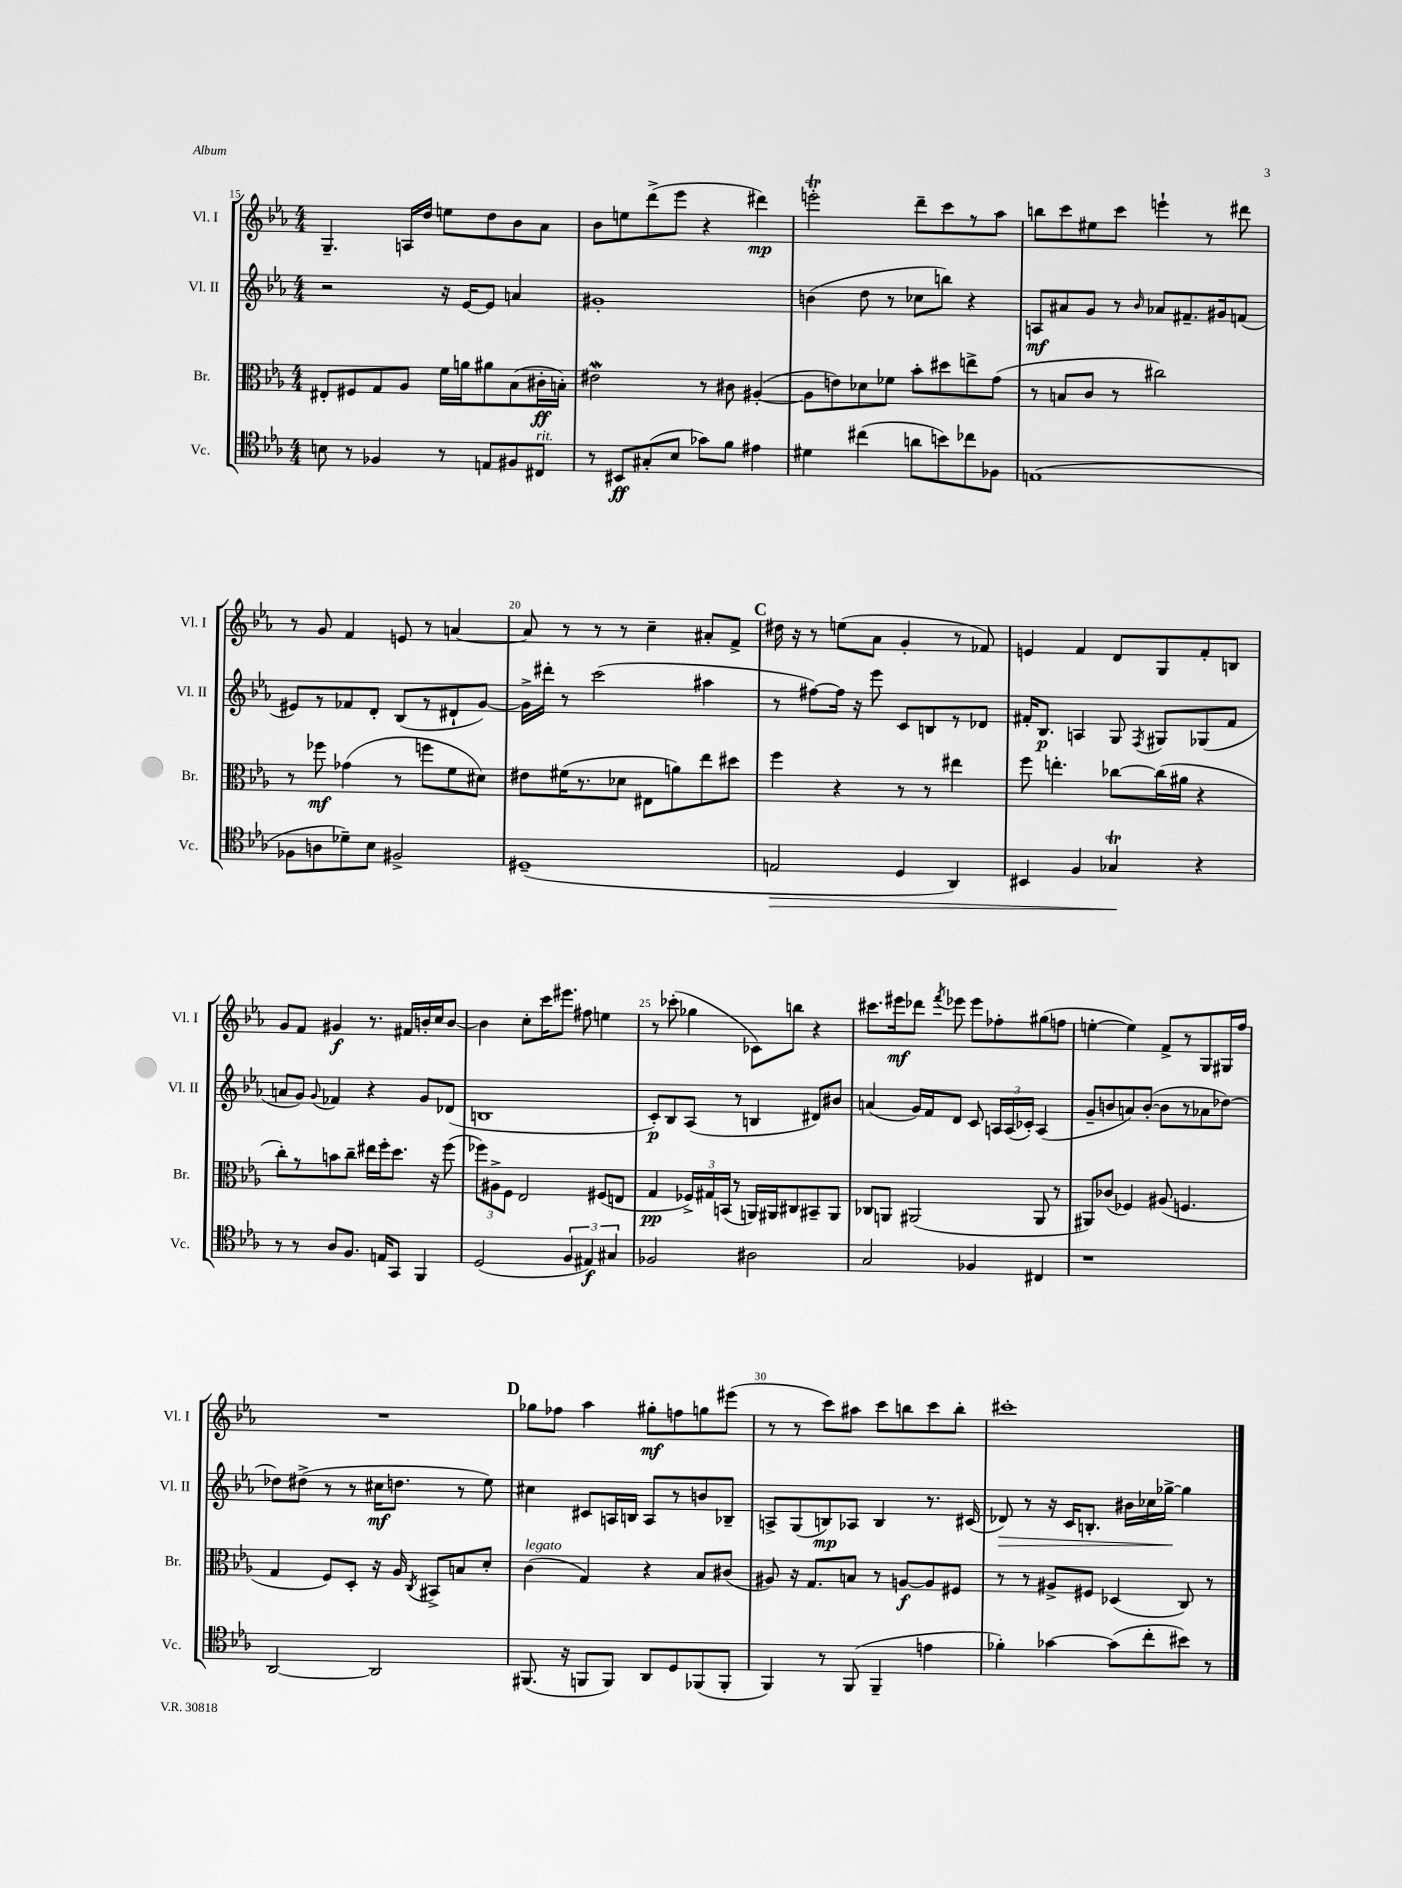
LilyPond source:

<<
\new StaffGroup <<
\new Staff = "s0" \with { instrumentName = "Vl. I" shortInstrumentName = "Vl. I" } {
    \clef treble \key ees \major \numericTimeSignature \time 4/4
    \autoBeamOff g4.-- a16[ d''16] e''8[ d''8 bes'8 aes'8] |
    bes'8[ e''8 d'''8->( ees'''8] r4 dis'''4\mp) |
    e'''2-.\trill d'''8[-- c'''8 r8 aes''8] |
    b''8[ c'''8 eis''8 c'''8] e'''4-! r8 dis'''8 |
    r8 g'8 f'4 e'8 r8 a'4~ |
    a'8 r8 r8 r8 c''4-- ais'8[-. f'8]-> |
    \mark \markup { \bold "C" } dis''16 r16 r8 e''8[( aes'8] g'4-. r8 fes'8) |
    e'4 f'4 d'8[ g8 f'8-. b8] |
    g'8[ f'8] gis'4\f r8. fis'16[ b'16-. c''16 b'8]~ |
    b'4 c''8[-. c'''16 eis'''8.] fis''8 e''4 |
    r8 ces'''8-.( ges''4 ces'8[) b''8] r4 |
    cis'''8.[ eis'''16\mf des'''8] \acciaccatura { f'''8 } ees'''8 ees'''8[ fes''8-. gis''8( f''8] |
    e''4~-. e''4) f'8[-> r8 g8 gis16 f''16] |
    R1 |
    \mark \markup { \bold "D" } ges''8[ fes''8] aes''4 gis''8[-.\mf f''8 g''8 eis'''8]( |
    r8 r8 c'''8[) ais''8] c'''8[ b''8 c'''8 b''8]-. |
    cis'''1-. \bar "|." |
}
\new Staff = "s1" \with { instrumentName = "Vl. II" shortInstrumentName = "Vl. II" } {
    \clef treble \key ees \major \numericTimeSignature \time 4/4
    \autoBeamOff r2 r16 ees'16[~ ees'8] a'4 |
    gis'1-. |
    b'4( d''8 r8 ces''8[ b''8]) r4 |
    a8[\mf ais'8 g'8] r8 \grace { bes'16 } aes'8[ fis'8.-- gis'16 f'8]( |
    eis'8[) r8 fes'8 d'8]-. bes8[( r8 dis'8-! g'8]~) |
    g'16[-> dis'''16]-. r8 c'''2( ais''4 |
    \mark \markup { \bold "C" } r8 fis''8[~) fis''16] r16 ees'''8 c'8[ b8 r8 des'8] |
    fis'16[-. bes8.]\p a4 g8 \acciaccatura { f8 } gis8[ ges8( fis'8] |
    a'8[ g'8]) \appoggiatura { g'8 } fes'4 r4 g'8[ des'8]( |
    b1 |
    c'8[-.\p) bes8 aes8]( r8 b4 dis'8[) bis'8] |
    a'4( g'16[) f'16 d'8] c'8 \tuplet 3/2 { a16[ a16( ces'16]-.) } a4( |
    g'8[-- b'8 a'8) b'8]~-.( b'8[ r8 aes'8 des''8]~) |
    des''8[ dis''8]->( r8 r8 cis''16[\mf d''8.] r8 ees''8) |
    \mark \markup { \bold "D" } cis''4 cis'8[ a16 b16] a8[ r8 b'8 bes8]-- |
    a8[-> g8( b8\mp) aes8] b4 r8. cis'16( |
    des'8\>) r8 r16 c'16[ b8.]-. bis'16[ ces''16 ges''16]~->\! ges''4 \bar "|." |
}
\new Staff = "s2" \with { instrumentName = "Br." shortInstrumentName = "Br." } {
    \clef alto \key ees \major \numericTimeSignature \time 4/4
    \autoBeamOff eis8[-. fis8 g8 aes8] f'16[ a'16 ais'8 bes8( cis'16-.\ff b16]-.) |
    eis'2\mordent r8 cis'8 ais4~-.( |
    ais8[ e'8) des'8 fes'8] bes'8[-. dis''8 e''8-> g'8]( |
    r8 b8[ c'8] r8 cis''2) |
    r8 fes''8\mf ges'4( r8 f''8[ f'8 dis'8]) |
    eis'8[ fis'16( r8. des'8] eis8[ a'8) ees''8 dis''8] |
    \mark \markup { \bold "C" } f''4 r4 r8 r8 eis''4 |
    f''8 e''4.-. ces''8[~ ces''16( ais'16] r4 |
    c''8[-.) r8 b'8 c''8]-- eis''16[ f''16-. d''8.] r16 f''8( |
    \tuplet 3/2 { fes''8[) ais8-> f8] } ees2 fis8[( e8] |
    g4\pp \tuplet 3/2 { fes16[->) gis16 b,16]( } r8 a,16[) ais,16 cis8 bis,8-- ais,8] |
    ces8[ a,8] ais,2( ais,8 r8 |
    ais,8[) ces'8]( fes4) ais8( f4. |
    g4 f8[) d8]-. r16 aes16 \acciaccatura { c8 } bis,8[-> b8 d'8]-. |
    \mark \markup { \bold "D" } c'4^\markup { \italic "legato" }( g4) r4 bes8[ cis'8]( |
    ais8) r16 g8.[ b8] r8 a8[~\f a8 fis8] |
    r8 r8 ais8[-> fis8] des4( c8) r8 \bar "|." |
}
\new Staff = "s3" \with { instrumentName = "Vc." shortInstrumentName = "Vc." } {
    \clef tenor \key ees \major \numericTimeSignature \time 4/4
    \autoBeamOff b8 r8 fes4 r8 e8[ fis8 cis8]^\markup { \italic "rit." } |
    r8 bis,8[\ff gis8-.( bes8] ges'8[) f'8] eis'4 |
    dis'4 cis''4( a'8[ b'8) ces''8 fes8] |
    e1( |
    fes8[ a8 des'8--) bes8] fis2-> |
    dis1--( |
    \mark \markup { \bold "C" } e2\> d4 aes,4) |
    bis,4 f4 ges4\trill\! r4 |
    r8 r8 aes8[ f8.] e16[ g,8] f,4 |
    d2( \tuplet 3/2 { f4 eis4\f) gis4 } |
    fes2 ais2 |
    g2 fes4 cis4 |
    r1 |
    aes,2~ aes,2 |
    \mark \markup { \bold "D" } fis,8.( r16 f,8[ f,8]) aes,8[ d8 fes,8( fes,8]-. |
    f,4) r8 f,8( f,4-- e'4 |
    fes'4-.) ges'4~ ges'8[( c''8-. bis'8]) r8 \bar "|." |
}
>>
>>
\layout { \context { \Score currentBarNumber = #15 \override BarNumber.break-visibility = ##(#f #t #t) barNumberVisibility = #(every-nth-bar-number-visible 5) } }
